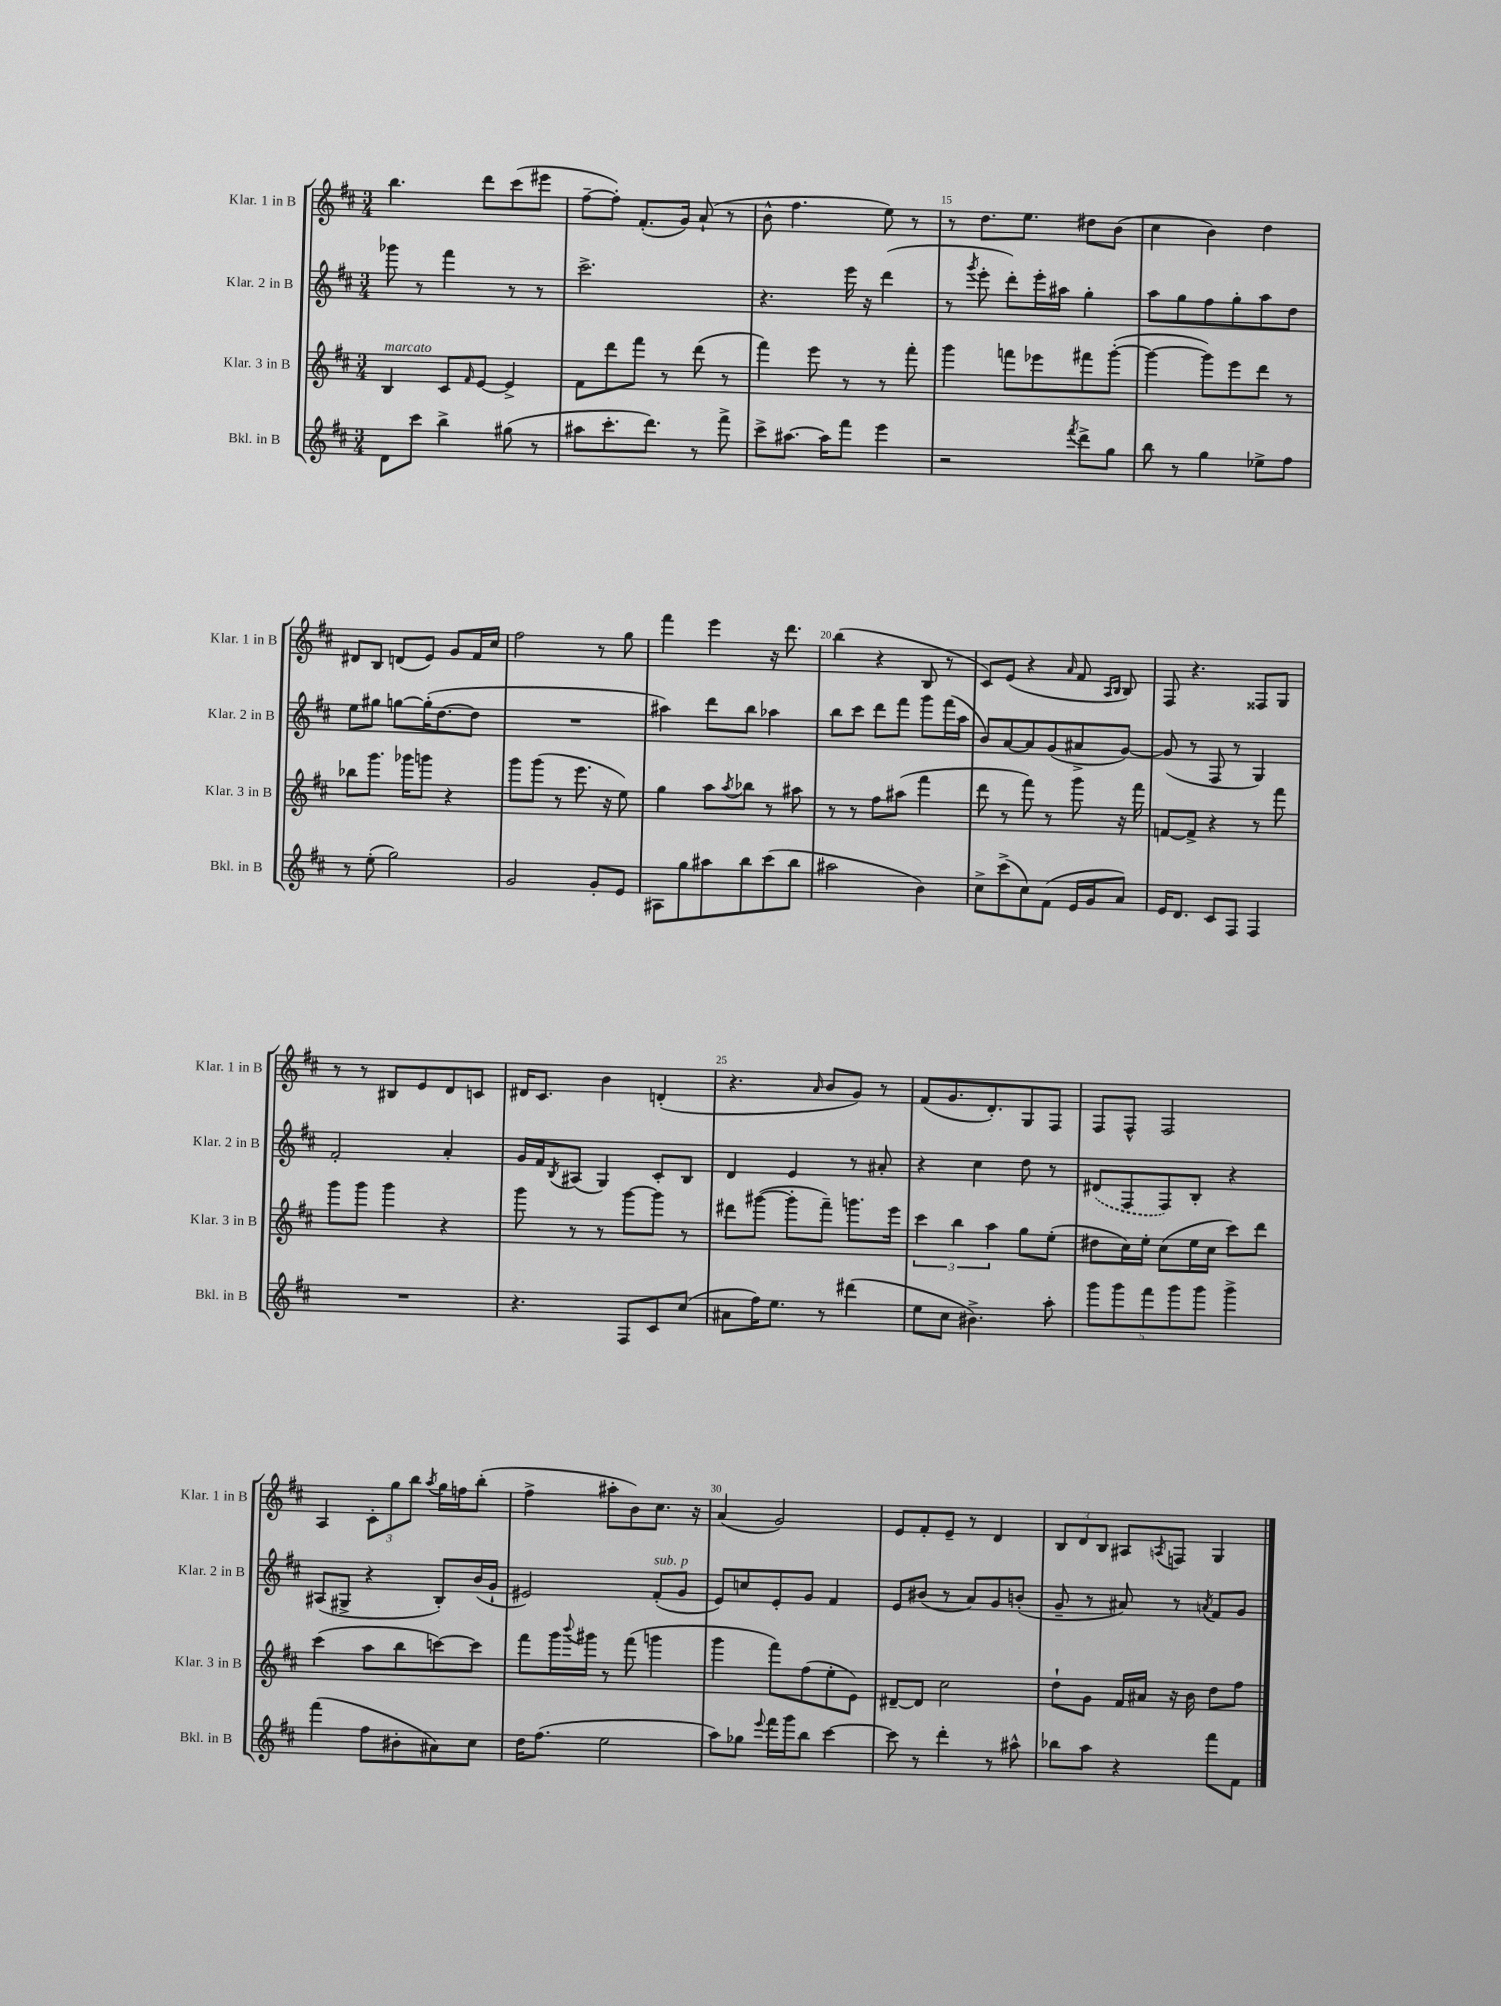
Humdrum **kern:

**kern	**kern	**kern	**kern
*staff4	*staff3	*staff2	*staff1
*clefG2	*clefG2	*clefG2	*clefG2
*k[f#c#]	*k[f#c#]	*k[f#c#]	*k[f#c#]
*M3/4	*M3/4	*M3/4	*M3/4
8d\L	4B/	8ggg-\	4.bb\
8ccc#\J	.	8r	.
4bb^\	8c#/L	4fff#\	.
.	16qqf#/	.	.
.	[8e/J	.	8ddd\L
(8gg#\	4e^/]	8r	(8ccc#\
8r	.	8r	8eee#\J
=	=	=	=
8aa#\L	8f#\L	2.ccc#^\	[8ff#~\L
8.ccc#'\	8ddd\	.	8ff#'\]J)
.	8fff#\J	.	(8.f#'/L
8.ddd\J)	.	.	.
.	8r	.	.
.	.	.	16g/Jk)
8r	(8ddd\	.	(8a`/
8fff#^\	8r	.	8r
=	=	=	=
8ccc#^\L	4fff#\)	4.r	8b^^\
[8.aa#\J	.	.	4.ff#\
.	8eee\	.	.
16aa#\]LK	.	.	.
8fff#\J	8r	16eee\	.
.	.	16r	.
4eee\	8r	(4ddd\	8ee\)
.	8fff#'\	.	8r
=	=	=	=
2r	4ggg\	8r	8r
.	.	8qggg/	.
.	.	8eee'\	8.dd\L
.	8fff\L	8ddd'\L)	.
.	.	.	8.ee\J
.	8eee-\	16eee'\L	.
.	.	16aa#\JJ	.
8qfff#/	.	.	.
8ddd^\L	8fff#\	4gg'\	8dd#\L
8gg\J	([8ggg'\J	.	(8b\J
=	=	=	=
8bb\	4ggg\_	8aa\L	4cc#\
8r	.	8gg\	.
4gg\	8ggg\]L)	8ff#\	4b\)
.	8eee\	8gg'\	.
8ee-^\L	8ddd\J	8aa\	4dd\
8ff#\J	8r	8dd\J	.
=	=	=	=
8r	8bb-\L	8ee\L	8d#/L
(8ee'\	8.ggg\J	8gg#\J	8B/J
2gg\)	.	[8gg\L	(8d/L
.	16ggg-\LK	.	.
.	8ggg\J	(16gg'\]K	8e/J)
.	.	[8.dd\	.
.	4r	.	8g/L
.	.	8dd\]J	16f#/L
.	.	.	16cc#/JJ
=	=	=	=
2g/	8ggg\L	2.r	2ff#\
.	(8ggg\J	.	.
.	8r	.	.
.	8.eee\	.	.
8g'/L	.	.	8r
.	16r	.	.
8e/J	8ee\)	.	8gg\
=	=	=	=
8A#\L	4gg\	4aa#\)	4fff#\
8gg\	.	.	.
8aa#\	8aa\L	8ddd\L	4eee\
.	8qaa/	.	.
8bb\	8bb-\J	8bb\J	.
(8ccc#\	8r	4aa-\	16r
.	.	.	8.ddd\
8bb\J	8aa#\	.	.
=	=	=	=
2aa#\	8r	8bb\L	(4bb\
.	8r	8ccc#\J	.
.	8ff#\L	8ddd\L	4r
.	(8aa#\J	8fff#\J	.
4b\)	4fff#\	8ggg\L	8B/
.	.	(16fff#\L	8r
.	.	16aa\JJ	.
=	=	=	=
8cc#^\L	8ddd\	8b/L)	8c#/L)
(8ccc#^\	8r	[8a/	(8e/J
8cc#\)	8fff#\)	8a/]	4r
(8f#\J	8r	(8g/	.
.	.	.	16qqa/
16e/LL	8ggg\	8a#^/	8f#/
16g/J	.	.	.
.	.	.	16qqA/LL
.	.	.	16qqB/JJ
8a/J)	16r	[8g/J)	8B/)
.	16fff#\	.	.
=	=	=	=
16e/LK	[8f/L	(8g/]	8F#/
8.d/J	.	.	.
.	8f^/]J	8r	4.r
8c#/L	4r	8F#/	.
8F#/J	.	8r	.
4F#/	8r	4G/)	8F##/L
.	8fff#\	.	8G/J
=	=	=	=
2.r	8ggg\L	2f#'/	8r
.	8ggg\J	.	8r
.	4ggg\	.	8B#/L
.	.	.	8e/
.	4r	4a'/	8d/
.	.	.	8c/J
=	=	=	=
4.r	8ggg\	16g/LL	16d#/LK
.	.	16f#/J	8.c#/J
.	.	8qB/	.
.	8r	(8A#/J	.
.	8r	4G/)	4b\
8F#/L	[8ggg\L	.	.
8c#/	8ggg\]J	8c#'/L	(4d'/
(8cc#/J	8r	8B/J	.
=	=	=	=
8a#\L	8ddd#\L	4d/	4.r
16ff#\K)	([8ggg#\J	.	.
8.ee\J	.	.	.
.	8ggg#'\]L	4e/	.
.	.	.	16qqa/
8r	8fff#~\J)	.	8b/L
(4ddd#\	8.ggg\L	8r	8g/J)
.	.	8a#'/	8r
.	16eee\Jk	.	.
=	=	=	=
8ee\L	6ccc#\	4r	(8f#/L
8cc#\J	.	.	8.g/
.	6bb\	.	.
4.b#^\)	.	4cc#\	.
.	.	.	8.d'/)
.	6aa\	.	.
.	8gg\L	8dd\	8G/
8aa'\	(8ee'\J	8r	8F#/J
=	=	=	=
10ggg\L	8dd#\L	(8d#/L	8F#/L
10ggg\	.	.	.
.	16cc#\L)	8F#/	8F#^^/J
.	16ee'\JJ	.	.
10fff#\	.	.	.
.	(8cc#\L	8F#/)	2F#/
10ggg\	.	.	.
.	16ee\L	8B'/J	.
10ggg\J	.	.	.
.	16cc#\JJ	.	.
4ggg^\	8ccc#\L)	4r	.
.	8ddd\J	.	.
=	=	=	=
(4fff#\	(4ccc#\	(8A#/L	4A/
.	.	8G#^/J	.
8ff#\L	8aa\L	4r	12c#'\L
.	.	.	12gg\
8b#'\	8bb\	.	.
.	.	.	12bb\J
.	.	.	8qaa/
8a#\)	[8ccc\)	8B'/L)	16gg\LL
.	.	.	16ff\J
8cc#\J	8ccc\]J	(16b/L	(8bb'\J
.	.	16g`/JJ	.
=	=	=	=
16dd\LK	8fff#\L	2e#/)	4ff#^\
(8.ff#\J	.	.	.
.	16ggg\L	.	.
.	8qqbbb/	.	.
.	16ggg#\JJ	.	.
2ee\	8r	.	8aa#'\L
.	(8fff#\	.	8b\)
.	4ggg\	(8f#'/L	8.cc#\J
.	.	8g/J	.
.	.	.	16r
=	=	=	=
8aa\L)	4ggg\	8e/L)	(4a/
8gg-\J	.	8cc/	.
8qqeee/	.	.	.
16fff#\LL	8fff#\L)	8e'/	2g/)
16ggg\J	.	.	.
8bb\J	(8ff#\	8g/J	.
[4ccc#\	8ee'\	4f#/	.
.	8e\J)	.	.
=	=	=	=
8ccc#\]	[8d#~/L	8e/L	8e/L
8r	8d#/]J	(8b#/J	8f#'/
4ddd'\	2cc#\	8r	8e~/J
.	.	8a/L)	8r
8r	.	8g/	4d/
8aa#^^\	.	(8b'/J	.
=	=	=	=
8bb-\L	8dd`\L	8g~/	12B/L
.	.	.	12d/
8aa\J	8g\J	8r	.
.	.	.	12B/J
4r	16f#/LL	8a#/)	8A#/L
.	16a#/JJ	.	.
.	.	.	8qA/
.	16r	8r	8F/J
.	16b\	.	.
.	.	8qa/	.
8fff#\L	8dd\L	8f#/L	4G/
8f#\J	8ff#\J	8g/J	.
==	==	==	==
*-	*-	*-	*-
